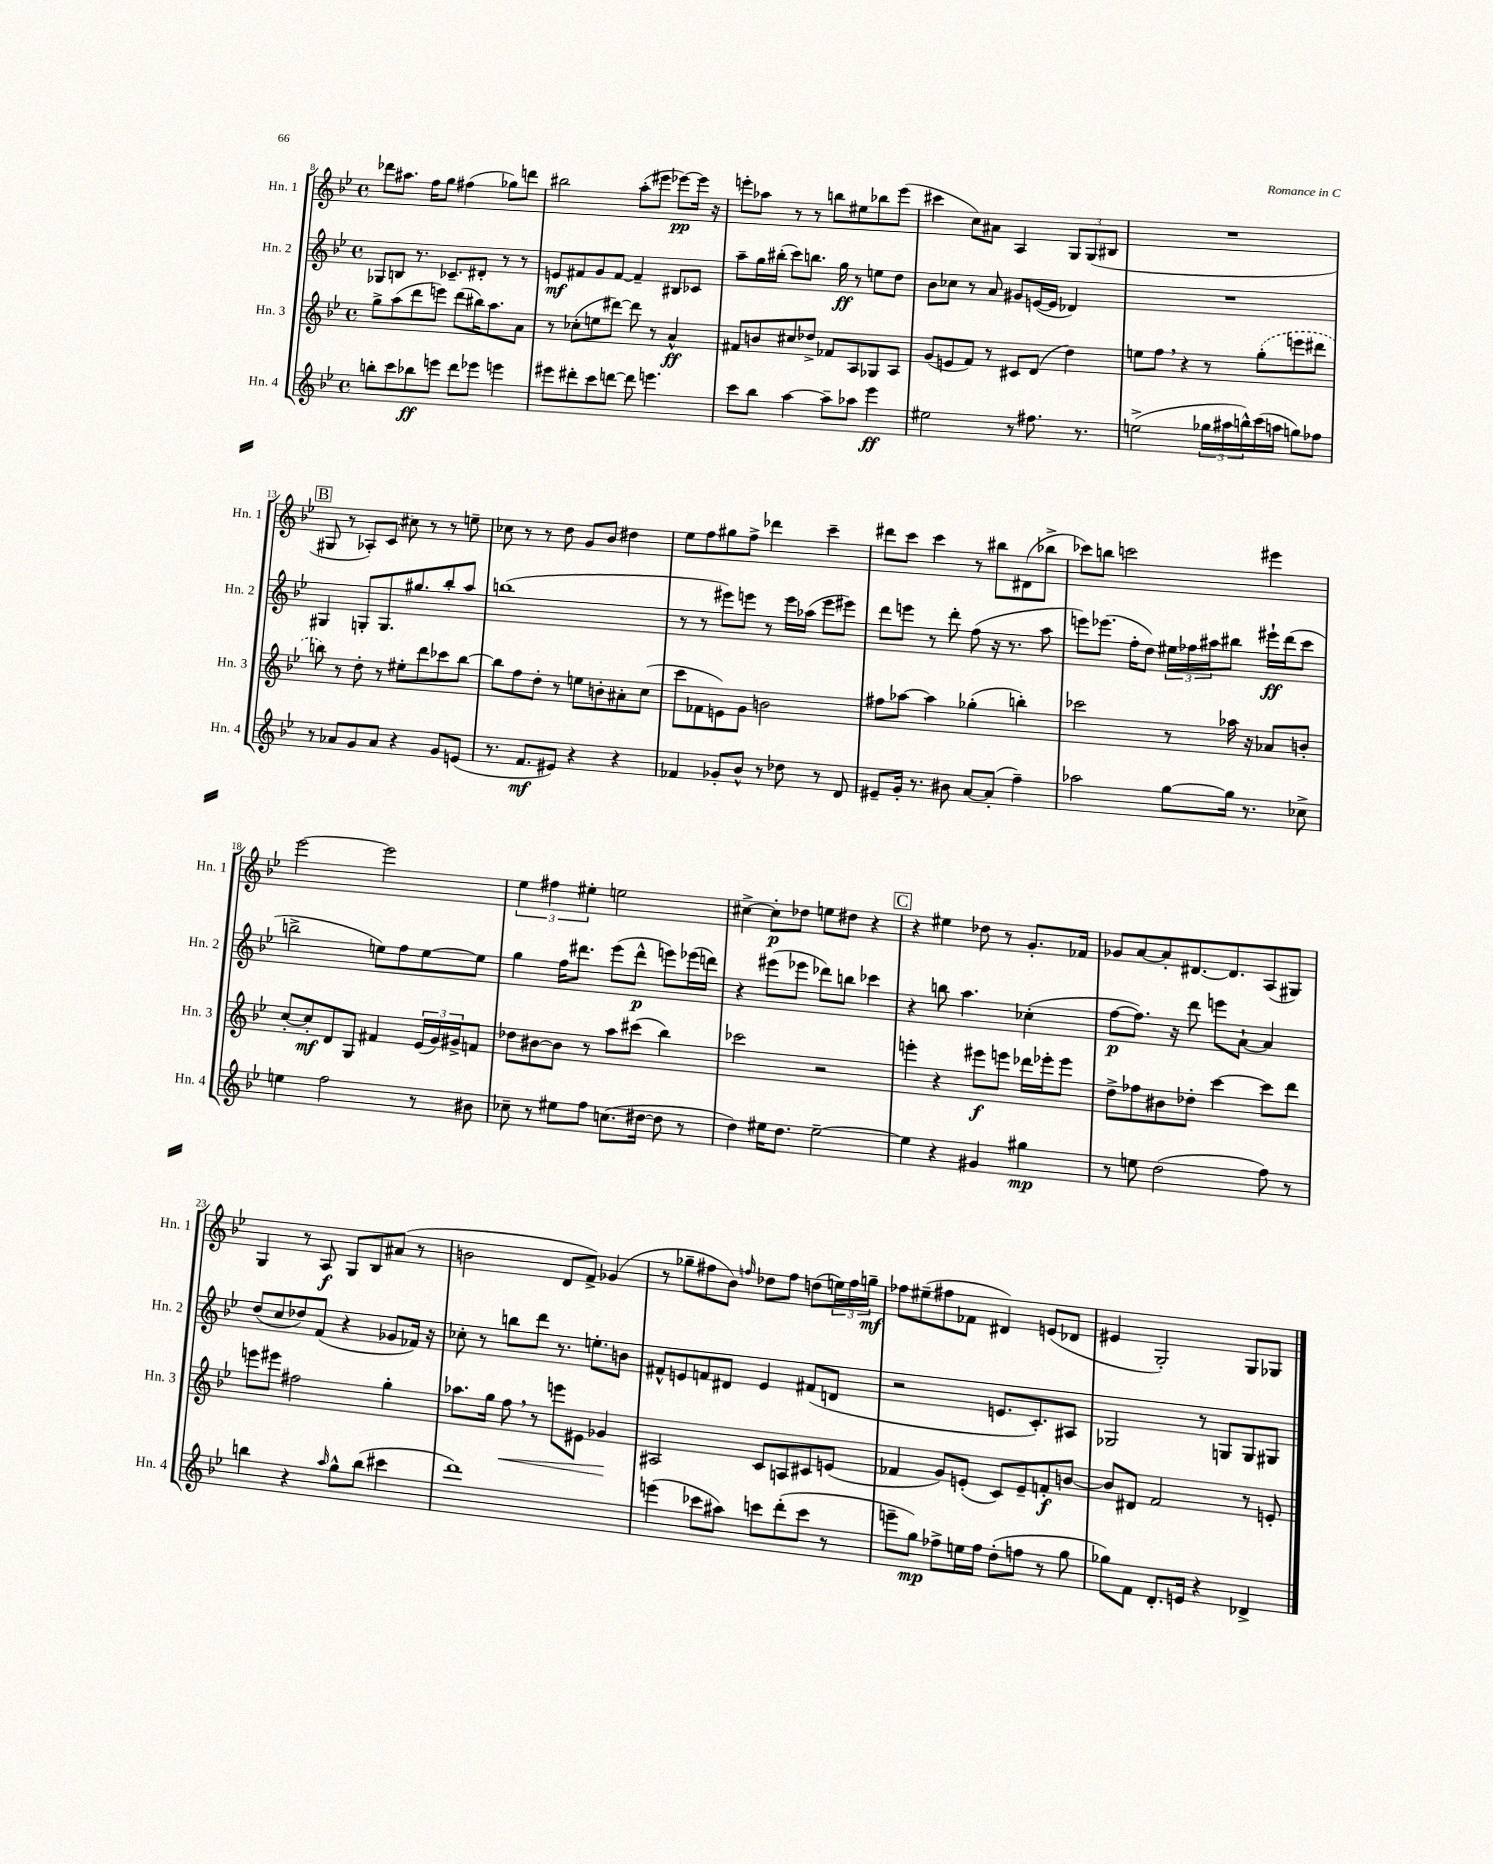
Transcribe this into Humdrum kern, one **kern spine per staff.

**kern	**dynam	**kern	**dynam	**kern	**dynam	**kern	**dynam
*part4	*part4	*part3	*part3	*part2	*part2	*part1	*part1
*staff4	*staff4	*staff3	*staff3	*staff2	*staff2	*staff1	*staff1
*I"Hn. 4	*	*I"Hn. 3	*	*I"Hn. 2	*	*I"Hn. 1	*
*I'Hn. 4	*	*I'Hn. 3	*	*I'Hn. 2	*	*I'Hn. 1	*
*clefG2	*	*clefG2	*	*clefG2	*	*clefG2	*
*k[b-e-]	*	*k[b-e-]	*	*k[b-e-]	*	*k[b-e-]	*
*M4/4	*	*M4/4	*	*M4/4	*	*M4/4	*
*met(c)	*	*met(c)	*	*met(c)	*	*met(c)	*
=8	=8	=8	=8	=8	=8	=8	=8
8bbn'\L	.	8gg^\L	.	8G-X/L	.	8ddd-X\L	.
8ccc\	.	(8aa\	.	8Bn/J	.	8.aa#X\J	.
8bb-X\	ff	8ddd\	.	8.r	.	.	.
.	.	.	.	.	.	16ff\KL	.
8eeen\J	.	8eeen\J)	.	.	.	8gg\J	.
.	.	.	.	8.c-X~/L	.	.	.
8ddd\L	.	(8ddd\L	.	.	.	(4ff#X\	.
8eee-X\J	.	16bb#X\K)	.	8d#X'/J	.	.	.
.	.	8.aa\	.	.	.	.	.
4eeen\	.	.	.	8r	.	8gg-X\L)	.
.	.	8a\J	.	8r	.	8dddn\J	.
=9	=9	=9	=9	=9	=9	=9	=9
8eee#X\L	.	8r	.	8en/L	mf	2bb#X\	.
8ddd#X'\	.	(8cc-X'\L	.	8f#X/	.	.	.
8ccc\	.	8een\	.	8g/	.	.	.
[8dddn\J	.	[8ddd#X\J)	.	[8f#/J	.	.	.
8ddd\]	.	8ddd#\]	.	4f#~/]	.	(8aa'\L	.
4.eeen\	.	8r	.	.	.	8eee#X\J	.
.	.	4a^^/	ff	8B#X/L	.	[8eee-X\L)	pp
.	.	.	.	8c-X/J	.	16eee-\Jk]	.
.	.	.	.	.	.	16r	.
=10	=10	=10	=10	=10	=10	=10	=10
8ccc\L	.	8f#X/L	.	8aa~\L	.	8eeen'\L	.
8bb-\J	.	8bn/	.	16gg\L	.	8aa-X\J	.
.	.	.	.	(16bb#X'\JJ	.	.	.
[4aa\	.	8cc#X/	.	8ccc\L)	.	8r	.
.	.	8dd-X^/J	.	8.bbn\J	.	8r	.
8aa~\L]	.	8f-X/L	.	.	.	8bbn\L	.
.	.	.	.	16gg\	ff	.	.
8aa-X\J	.	8A/	.	8r	.	8ee#X\	.
4eee-\	ff	8G-X/	.	8een\L	.	8bb-X\	.
.	.	8A/J	.	8dd\J	.	(8eee\J	.
=11	=11	=11	=11	=11	=11	=11	=11
2ee#X\	.	(8g/L	.	8b-\L	.	4ccc#X\	.
.	.	8en/	.	8cc-X\J	.	.	.
.	.	8f/J)	.	8r	.	8cc\L)	.
.	.	8r	.	8a/	.	8a#X\J	.
8r	.	8c#X/L	.	8g#X/L	.	4A/	.
8.ff#X\	.	(8d/J	.	([16en/L	.	.	.
.	.	.	.	16e/JJ]	.	.	.
.	.	4dd\)	.	4d-X/)	.	12G/L	.
8.r	.	.	.	.	.	.	.
.	.	.	.	.	.	(12G/	.
.	.	.	.	.	.	12B#X/J	.
=12	=12	=12	=12	=12	=12	=12	=12
(2een^\	.	8een\L	.	1r	.	1r	.
.	.	8ff,\J	.	.	.	.	.
.	.	4r	.	.	.	.	.
24gg-X\LL	.	8r	.	.	.	.	.
24aa#X\	.	.	.	.	.	.	.
24bbn^^\)	.	.	.	.	.	.	.
(16ccc\	.	(8gg'\L	.	.	.	.	.
16aan\JJ	.	.	.	.	.	.	.
8ggn\L)	.	8eeen\	.	.	.	.	.
8ff-X\J	.	8ddd#X\J	.	.	.	.	.
!!LO:LB:g=z
!!LO:REH:place=s1:t=B
=13	=13	=13	=13	=13	=13	=13	=13
8r	.	8bbn\)	.	4G#X/	.	8G#X/	.
8a-X/L	.	8r	.	.	.	8r	.
8g/	.	8dd'\	.	8Gn'/L	.	8A-X'/L)	.
8a-/J	.	8r	.	8.G/	.	(8c/J	.
4r	.	8ee#X'\L	.	.	.	8cc#X\)	.
.	.	.	.	8.gg#X/	.	.	.
.	.	8ddd\	.	.	.	8r	.
8g/L	.	8ccc-X\	.	8bb-'/	.	8r	.
(8en/J	.	[8bb\J	.	8aa/J	.	8een~\	.
=14	=14	=14	=14	=14	=14	=14	=14
8.r	.	8bb\L]	.	(1bbn	.	8cc-X\	.
.	.	8ff\	.	.	.	8r	.
8.f/L	mf	.	.	.	.	.	.
.	.	8dd'\J	.	.	.	8r	.
8e#X/J)	.	8r	.	.	.	8dd\	.
4r	.	8een\L	.	.	.	8g/L	.
.	.	8bn'\	.	.	.	8b-/J	.
4r	.	8a#X'\	.	.	.	4dd#X\	.
.	.	(8cc\J	.	.	.	.	.
=15	=15	=15	=15	=15	=15	=15	=15
4f-X/	.	8ccc\L	.	8r	.	8ee-\L	.
.	.	8f-X\	.	8r	.	8ff\	.
8g-X'/L	.	8en\)	.	8eee#X\L)	.	8gg#X\	.
8b-^^/J	.	8g\J	.	8eeen\J	.	8ff^\J	.
8r	.	2bn\	.	8r	.	4ddd-X\	.
8dd-X\	.	.	.	16eee\LL	.	.	.
.	.	.	.	(16aa-X\JJ	.	.	.
8r	.	.	.	8eee\L	.	4ccc~\	.
8d/	.	.	.	8eee#X\J)	.	.	.
=16	=16	=16	=16	=16	=16	=16	=16
8e#X~/L	.	8ff#X\L	.	8ddd\L	.	8ddd#X\L	.
16g'/Jk	.	[8aa-X\J	.	8eeen\J	.	8ccc\J	.
8.r	.	.	.	.	.	.	.
.	.	4aa-\]	.	8r	.	4ccc\	.
8b#X\	.	.	.	8ddd'\	.	.	.
[8a/L	.	(4gg-X'\	.	(8ff\	.	8r	.
(8a'/J]	.	.	.	16r	.	8bb#X\L	.
.	.	.	.	8.r	.	.	.
4ff~\)	.	4bbn'\)	.	.	.	(8d#X\	.
.	.	.	.	8aa\	.	8bb-X^\J	.
=17	=17	=17	=17	=17	=17	=17	=17
2aa-X\	.	2ccc-X\	.	8eeen\L)	.	8ccc-X\L)	.
.	.	.	.	(8.eee-X\J	.	8bbn\J	.
.	.	.	.	.	.	2cccn\	.
.	.	.	.	16ff'\KL	.	.	.
.	.	.	.	8dd\J)	.	.	.
[8gg\L	.	8r	.	24ee#X\LL	.	.	.
.	.	.	.	24ff-X\	.	.	.
.	.	.	.	24aa#X\J	.	.	.
16gg\Jk]	.	16aa-X\	.	8bb#X\J	.	.	.
8.r	.	16r	.	.	.	.	.
.	.	8a-X/L	.	16eee#X`\LL	ff	4eee#X\	.
.	.	.	.	(16ddd\J	.	.	.
8cc-X^\	.	8bn'/J	.	8ccc\J	.	.	.
!!LO:LB:g=z
=18	=18	=18	=18	=18	=18	=18	=18
4een\	.	[8cc'/L	.	2bbn^\	.	[2eee-\	.
.	.	8cc'/]	mf	.	.	.	.
2ff\	.	8d/	.	.	.	.	.
.	.	8G/J	.	.	.	.	.
.	.	4f#X/	.	8een\L)	.	2eee-\]	.
.	.	.	.	8ff\	.	.	.
8r	.	(24e-/LL	.	[8ee\	.	.	.
.	.	24g/)	.	.	.	.	.
.	.	24g#X^/J	.	.	.	.	.
8b#X\	.	8fn/J	.	8ee\J]	.	.	.
=19	=19	=19	=19	=19	=19	=19	=19
8cc-X~\	.	8dd-X\L	.	4gg\	.	6ee-\	.
8r	.	[8b#X\	.	.	.	.	.
.	.	.	.	.	.	6ff#X\	.
8ee#X\L	.	8b#\J]	.	16ff\KL	.	.	.
.	.	.	.	8.ddd#X\J	.	.	.
.	.	.	.	.	.	6ee#X'\	.
8ff\J	.	8r	.	.	.	.	.
(8.ccn\L	.	8aa\L	.	(8eee-\L	.	2een\	.
.	.	(8ccc#X\J	.	8ddd#^^\J	p	.	.
[16dd#X\Jk	.	.	.	.	.	.	.
8dd#\]	.	4bb-\)	.	8eeen\L)	.	.	.
8r	.	.	.	(16eee-X\L	.	.	.
.	.	.	.	16dddn\JJ)	.	.	.
=20	=20	=20	=20	=20	=20	=20	=20
4dd\)	.	2ccc-X\	.	4r	.	[4cc#X^\	.
16ee#X\KL	.	.	.	(8eee#X\L	.	8cc#'\L]	p
8.dd\J	.	.	.	.	.	.	.
.	.	.	.	8eee-X\J	.	8dd-X\J	.
[2ee#~\	.	2r	.	8ddd-X\L)	.	8een\L	.
.	.	.	.	8bbn\J	.	8dd#X\J	.
.	.	.	.	4ccc-X\	.	4r	.
!!LO:REH:place=s1:t=C
=21	=21	=21	=21	=21	=21	=21	=21
4ee#\]	.	4eeen'\	.	4r	.	4r	.
4r	.	4r	.	8bbn\	.	4ee#X\	.
.	.	.	.	4.aa\	.	.	.
4g#X/	.	8eee#X\L	f	.	.	8dd-X\	.
.	.	8eeen\J	.	.	.	8r	.
4gg#X\	mp	16ddd-X\LL	.	(4cc-X'\	.	8.g'/L	.
.	.	16eee-X'\J	.	.	.	.	.
.	.	8eee-\J	.	.	.	.	.
.	.	.	.	.	.	16f-X/Jk	.
=22	=22	=22	=22	=22	=22	=22	=22
8r	.	8dd^\L	.	[8ff\L	p	8g-X/L	.
8een\	.	8ff-X\	.	8.ff\J])	.	[8a/	.
(2dd\	.	8b#X\	.	.	.	8a'/]	.
.	.	.	.	16r	.	.	.
.	.	8dd-X'\J	.	8ddd\	.	[8.d#X/	.
.	.	[4ccc\	.	8eeen\L	.	.	.
.	.	.	.	.	.	8.d#/]	.
.	.	.	.	[8a`\J	.	.	.
8ff\)	.	8ccc\L]	.	4a/]	.	(8A/	.
8r	.	8ddd\J	.	.	.	8G#X/J)	.
!!LO:LB:g=z
=23	=23	=23	=23	=23	=23	=23	=23
4bbn\	.	8eeen\L	.	(8dd/L	.	4G/	.
.	.	8eee#X\J	.	8cc/	.	.	.
4r	.	2ff#X\	.	8dd-X/)	.	8r	.
.	.	.	.	(8f/J	.	8A/	f
16qqaa/	.	.	.	.	.	.	.
8gg^^\L	.	.	.	4r	.	8G/L	.
(8bb\J	.	.	.	.	.	8B-/	.
4ccc#X\	.	4gg'\	.	8g-X/L	.	(8a#X/J	.
.	.	.	.	16f-X/Jk)	.	8r	.
.	.	.	.	16r	.	.	.
=24	=24	=24	=24	=24	=24	=24	=24
1ddd)	.	8.aa-X\L	.	8cc-X'\	.	2bn\	.
.	.	.	.	8r	.	.	.
.	.	16gg\Jk	.	.	.	.	.
!	!	!	!LO:HP:b	!	!	!	!
.	.	8ff,\	<	8bbn\L	.	.	.
.	.	8r	.	8ddd\J	.	.	.
.	.	8eeen\L	.	8.r	.	8d/L	.
.	.	8e#X\J	.	.	.	8f^/J)	.
.	.	.	.	8.een'\L	.	.	.
.	.	4g-X/	.	.	.	(4g-X/	.
.	.	.	.	8bn\J	.	.	.
.	.	.	[	.	.	.	.
=25	=25	=25	=25	=25	=25	=25	=25
(4eeen\	.	2A#X/	.	8f#X^^/L	.	8r	.
.	.	.	.	8en/	.	8gg-X~\L	.
8ccc-X\L	.	.	.	8fn/	.	8ff#X\	.
8aa#X\J)	.	.	.	8d#X/J	.	8b-\J)	.
.	.	.	.	.	.	16qqffn/	.
8cccn\L	.	8c/L	.	4e/	.	8dd-X\L	.
(8ddd'\	.	8An/	.	.	.	8ff\J	.
8ccc\J	.	8c#X/	.	(8f#X/L	.	(8ddn\L	.
8r	.	(8en/J	.	8dn/J	.	24een\L)	.
.	.	.	.	.	.	24ff\	.
.	.	.	.	.	.	24ggn~\JJ	mf
=26	=26	=26	=26	=26	=26	=26	=26
8eeen~\L	.	4f-X/	.	2r	.	8ff-X\L	.
8gg\J)	mp	.	.	.	.	(8ee#X~\	.
8ff-X^\L	.	8g/L)	.	.	.	8ff#X\	.
16een\L	.	(8en'/J	.	.	.	8f-X\J	.
16ff-\JJ	.	.	.	.	.	.	.
(8dd'\L	.	8c/L)	.	8.en/L	.	4d#X/)	.
8ffn\J	.	8e~/	.	.	.	.	.
.	.	.	.	8.c'/)	.	.	.
8r	.	8fn'/	f	.	.	(8en/L	.
8gg\	.	[8bn/J	.	8A#X/J	.	8d-X/J	.
=27	=27	=27	=27	=27	=27	=27	=27
8gg-X\L)	.	8b/L]	.	2G-X/	.	4e#X/	.
8f\J	.	8d#X/J	.	.	.	.	.
8.d'/L	.	2f/	.	.	.	2G'/)	.
16en/Jk	.	.	.	.	.	.	.
4r	.	.	.	8r	.	.	.
.	.	.	.	8Gn/L	.	.	.
4d-X^/	.	8r	.	8G/	.	8G/L	.
.	.	8en'/	.	8G#X/J	.	8G-X/J	.
==	==	==	==	==	==	==	==
*-	*-	*-	*-	*-	*-	*-	*-
